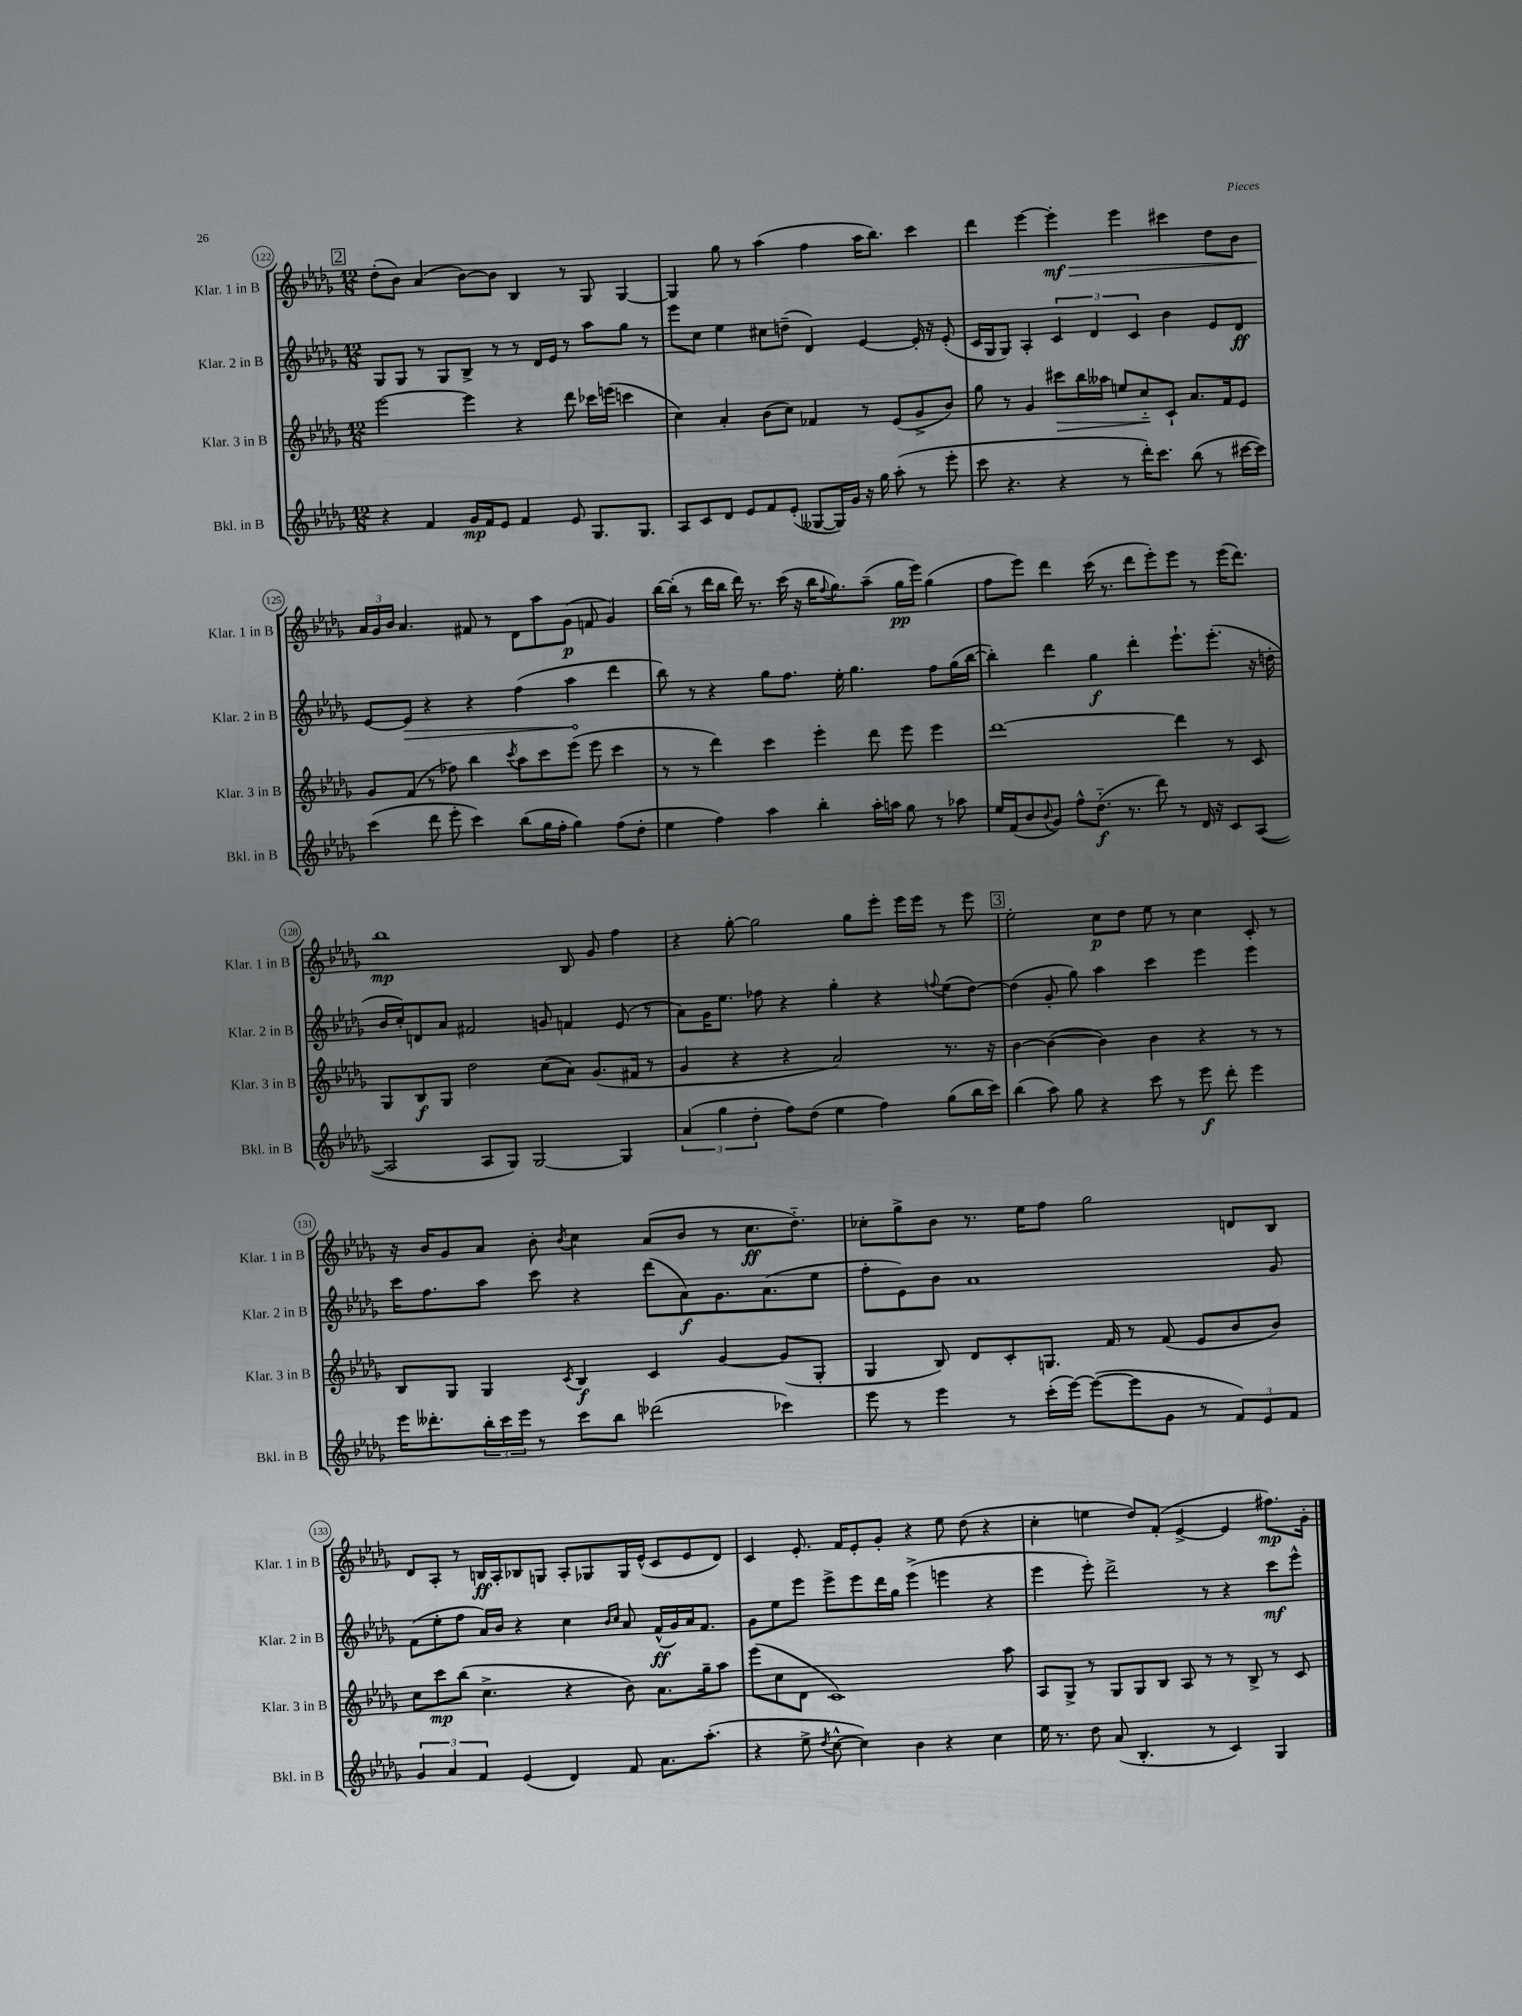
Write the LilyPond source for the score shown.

<<
\new StaffGroup <<
\new Staff = "s0" \with { instrumentName = "Klar. 1 in B" shortInstrumentName = "Klar. 1 in B" } {
    \clef treble \key des \major \numericTimeSignature \time 12/8
    \mark \markup { \box "2" } des''8-.( bes'8) aes'4( bes'8~) bes'8 bes4 r8 ges8 ges4~ |
    ges4 ges''8 r8 aes''4( f''4 aes''16 bes''8.) c'''4 |
    des'''4 ees'''4~ ees'''4-.\mf\> ees'''4 cis'''4 des''8 bes'8 |
    \tuplet 3/2 { aes'16\! ges'16 bes'16 } aes'4. fis'8 r8 des'8 aes''8 ges'8\p( f'8 ges'4) |
    bes''16~ bes''16-.( r8 des'''16 bes''16 des'''16) r8. c'''16( r16 bes''16 \appoggiatura { f''8 } ges''8.) aes''8--( ges''16\pp ees'''16) ges''4( |
    f''8 ees'''8) des'''4 c'''16( r8. des'''8 ees'''8-.) ees'''8 r8 ees'''16( des'''8.) |
    bes''1\mp bes8 ges'8 f''4 |
    r4 ges''8~-. ges''2 ges''8 ees'''8-. ees'''16 ees'''16 r8 ees'''8 |
    \mark \markup { \box "3" } ees''2-. c''8\p des''8 ees''8 r8 c''4 c'8-. r8 |
    r16 bes'16 ges'8 aes'8 bes'8-. \acciaccatura { bes'8 } c''4 aes'8( bes'8 r8 c''8.\ff des''8.-_) |
    ces''8-. ges''8-> bes'8 r8. ees''16 f''8 ges''2 d'8 bes8 |
    des'8 aes8-. r8 b16\ff aes16-. bes8 g8 aes8-. ges8 ges16 ees'16-^( c'8 ees'8 des'8) |
    c'4 ees'8.-. f'16 ees'8-. ges'8-. r4 ees''8 des''8( r4 |
    c''4-. e''4 des''8) f'8-.( ees'4~-> ees'4 fis''8.\mp) ges'16-. \bar "|." |
}
\new Staff = "s1" \with { instrumentName = "Klar. 2 in B" shortInstrumentName = "Klar. 2 in B" } {
    \clef treble \key des \major \numericTimeSignature \time 12/8
    \mark \markup { \box "2" } ges8 ges8 r8 ges8 bes8-> r8 r8 des'16 ees'16 r8 aes''8 ges''8 r8 |
    ees'''8 c''8 ees''4 cis''8 d''8--( des'4) ees'4~ ees'16-. r16 ees'8-.( |
    c'16 ges16 ges8) aes4-. \tuplet 3/2 { c'4 des'4 c'4 } bes'4 ees'8 des'8\ff |
    ees'8~ \once \override Hairpin.circled-tip = ##t ees'8\> r4 r4 f''4( aes''4\! des'''4 |
    bes''8) r8 r4 ges''8 f''8. ees''16-. ges''4. f''8 ges''16( bes''16~ |
    bes''4-.) des'''4 ges''4\f des'''4-. ees'''8.-! ees'''8.-.( r16 d''16-. |
    bes'16 c''16-.) d'8 aes'8 fis'2 g'8 f'4 ees'8( r8 |
    aes'8) ges'16 ees''8. fes''8 r4 ges''4-. r4 \appoggiatura { f''8 } ees''8( des''8~) |
    \mark \markup { \box "3" } des''4( ges'8-. ges''8) aes''4 c'''4 ees'''4 ees'''4 |
    c'''16 f''8. aes''8 c'''8 r4 des'''8( aes'8\f) ges'8. aes'8.( ees''8 |
    f''8-. ees'8) bes'8 aes'1 ges'8 |
    f'8( ees''8-. f''8 aes'16) bes'16 r4 c''4 \grace { bes'16 c''16 } aes'8 f'16-^\ff( ges'16) aes'16 f'8. |
    ges'8 ees''8 ees'''8 ees'''8-> ees'''8 des'''16 ges''16 ees'''4->( e'''4 r4 |
    ees'''4 ees'''8-.) des'''2-> r8 r4 c'''8\mf ees'''8-^ \bar "|." |
}
\new Staff = "s2" \with { instrumentName = "Klar. 3 in B" shortInstrumentName = "Klar. 3 in B" } {
    \clef treble \key des \major \numericTimeSignature \time 12/8
    \mark \markup { \box "2" } ees'''2~ ees'''4 r4 des'''8 ces'''16 e'''16( c'''4 |
    c''4) aes'4-. bes'8( c''8) fes'4 r8 ees'8( ges'8-> bes'8) |
    ges''8 r8 ges'4 cis'''8\> bes''16 aeses''16 e''8 c''8-_\! c'8-! aes'8. f'16 ees'8 |
    ges'8 f'8( r8 fes''8) bes''4 \acciaccatura { c'''8 } aes''8 c'''8 ees'''8( ees'''8 c'''4 |
    r8 r8 des'''4) c'''4 ees'''4-. des'''8 ees'''8 ees'''4 |
    des'''1~ des'''4 r8 c'8 |
    ges8 bes8\f ges8 des''2 c''8( aes'8) ges'8.( fis'16 r8 |
    ges'4 r4 r4 aes'2) r8. r16 |
    \mark \markup { \box "3" } bes'4~ bes'4~( bes'4) bes'4 r4 r8 r8 |
    bes8 ges8 ges4 \acciaccatura { c'8 } bes4\f c'4 ges'4~ ges'8( ges8-. |
    ges4 bes8) des'8 c'8-. g8. f'16 r8 f'8( ees'8 bes'8 bes'8) |
    c''8 c'''8\mp bes''8( c''4.-> r4 bes'8) aes'8. ges''16-- aes''8 |
    ees'''8( c''8 des'8 c'1) aes''8 |
    aes8 ges8-> r8 ges8 ges8 bes8 aes8 r8 r8 bes8-> r8 c'8 \bar "|." |
}
\new Staff = "s3" \with { instrumentName = "Bkl. in B" shortInstrumentName = "Bkl. in B" } {
    \clef treble \key des \major \numericTimeSignature \time 12/8
    \mark \markup { \box "2" } r4 f'4 ges'16\mp f'16 ees'8 f'4 ees'8 ges8. ges8. |
    aes8 c'8 des'8 ees'8 f'8 ees'8-.( geses8~ geses16) ges'16 r16 ges''16 aes''8-.( r8 ees'''8-. |
    c'''8 r4. r4 r8 des'''16-.) c'''8. bes''8( r8 cis'''16~ cis'''16) |
    c'''4( des'''8 ees'''8-. c'''4) bes''8( ges''16 f''16-. ges''4) f''8( des''8-. |
    ees''4 f''4) aes''4 bes''4-. aes''16-. a''16 ges''8 r8 aes''8 |
    ees''16 f'16( bes'8 \appoggiatura { bes'8 } ges'8) f''8-^ des''8.-_\f( r8. des'''8) r8 des'16 r16 c'8 aes8~( |
    aes2 aes8 ges8) ges2~ ges4 |
    \tuplet 3/2 { aes'4( ges''4 des''4-. } f''8) des''8( ees''4 f''4) ges''8( bes''16 c'''16) |
    \mark \markup { \box "3" } bes''4( aes''8) ges''8 r4 c'''8 r8 ees'''8\f des'''8-. ees'''4 |
    ees'''16 deses'''8.-. \tuplet 3/2 { bes''16-. c'''16 ees'''16 } r8 c'''8 bes''8 des'''2( ces'''4) |
    ees'''8 r8 ees'''4 r8 c'''16-.( ees'''16~) ees'''8~( ees'''8 ges'8 r8 \tuplet 3/2 { f'8) ees'8 f'8 } |
    \tuplet 3/2 { ges'4 aes'4 f'4 } ees'4( des'4) f'8 aes'8. aes''8.-.( |
    r4 ees''8-> \acciaccatura { des''8 } c''8~-^ c''4) bes'4 r4 c''4 |
    ees''16 r8. des''8 aes'8( bes4.-. r8 c'4) ges4 \bar "|." |
}
>>
>>
\layout { \context { \Score currentBarNumber = #122 \override BarNumber.stencil = #(make-stencil-circler 0.1 0.3 ly:text-interface::print) } }
